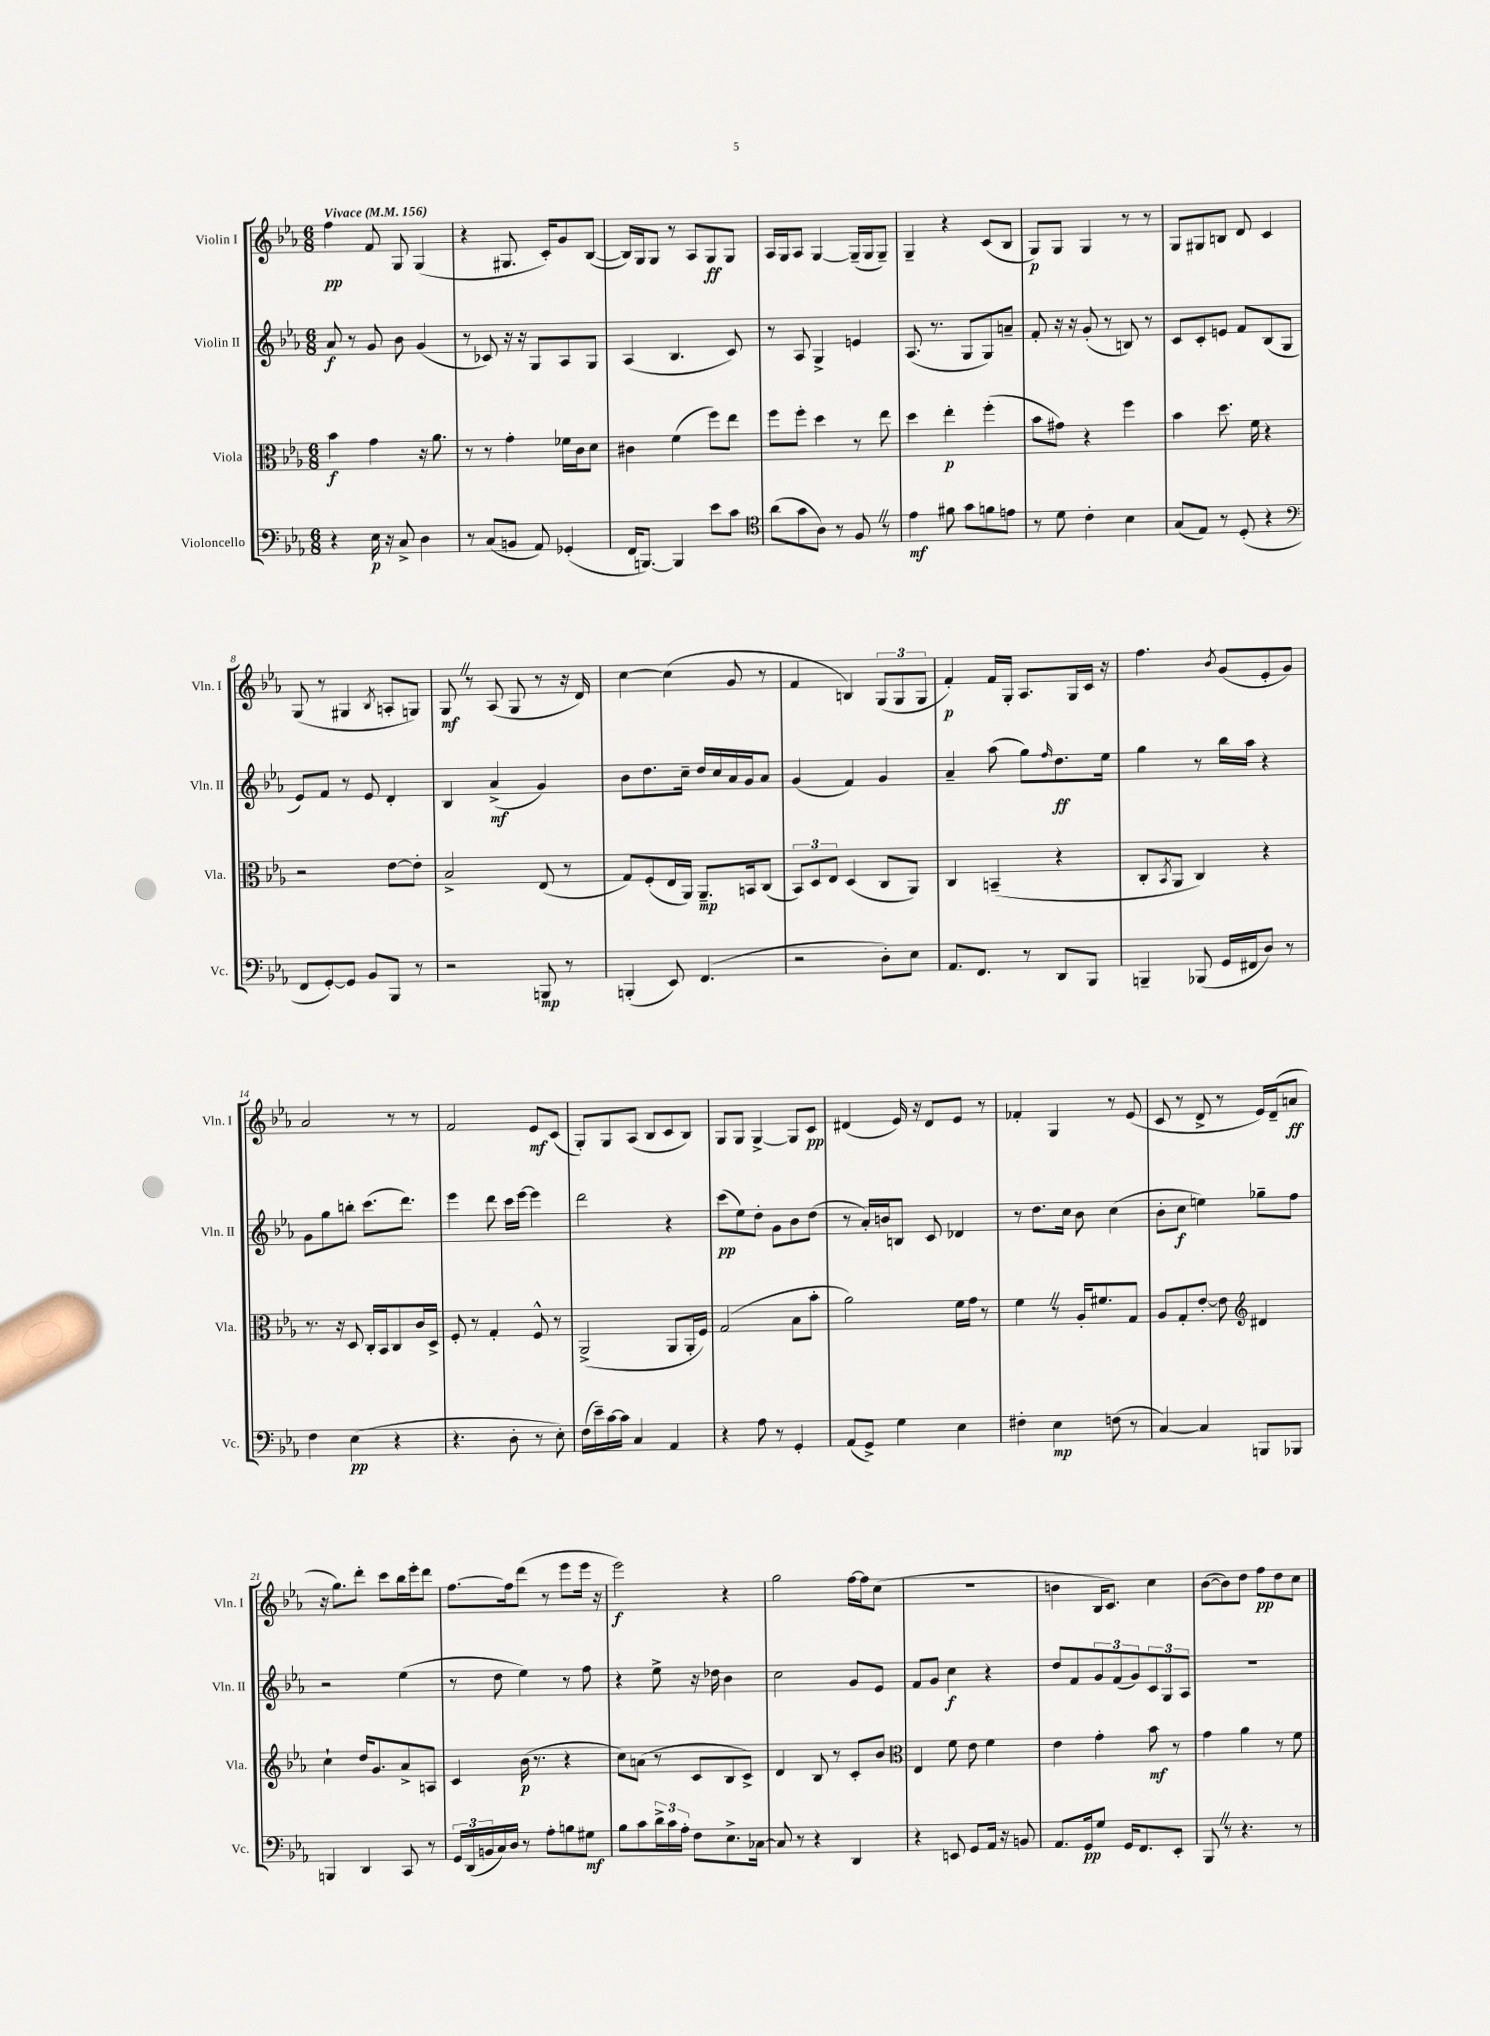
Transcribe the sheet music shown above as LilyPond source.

<<
\new StaffGroup <<
\new Staff = "s0" \with { instrumentName = "Violin I" shortInstrumentName = "Vln. I" } {
    \clef treble \key ees \major \numericTimeSignature \time 6/8 \tempo "Vivace" 4 = 156
    f''4\pp f'8 g8 g4( |
    r4 gis8. c'16-.) g'8 bes8~( |
    bes16) g16 g8 r8 aes8 g8\ff g8 |
    aes16 g16 aes8 g4~ g16--( g16 g8--) |
    g4-- r4 c'8( bes8 |
    g8\p) g8 g4 r8 r8 |
    g8 gis8 b8 d'8 c'4 |
    g8( r8 gis4 \acciaccatura { bes8 } a8-. g8) |
    g8\mf \once \override BreathingSign.text = \markup { \musicglyph "scripts.caesura.straight" } \breathe r8 aes8( g8 r8 r16 d'16) |
    c''4~ c''4( g'8 r8 |
    f'4 b4) \tuplet 3/2 { g8( g8 g8 } |
    f'4-.\p) f'16 g16-. aes8. g16 c'16 r16 |
    f''4. \acciaccatura { bes'8 } g'8( ees'8-. g'8) |
    aes'2 r8 r8 |
    f'2 ees'8\mf c'8( |
    g8-.) g8 aes8( bes8 c'8 bes8) |
    g8 g8 g4~-> g8 c'8\pp |
    dis'4( ees'16) r16 dis'8 ees'8 r8 |
    fes'4-. g4 r8 ees'8( |
    c'8 r8 d'8-> r8 ees'16) d'16--( a'8\ff |
    r16 g''8.) d'''8-. c'''8 bes''16 ees'''16-. d'''8 |
    f''8.~ f''16 d'''8( r8 ees'''8 ees'''16 r16 |
    ees'''2\f) r4 |
    g''2 f''16~ f''16 c''8( |
    R2. |
    b'4 bes16 c'8.) c''4 |
    bes'8~( bes'8) d''8 f''8\pp d''8 c''8 \bar "|." |
}
\new Staff = "s1" \with { instrumentName = "Violin II" shortInstrumentName = "Vln. II" } {
    \clef treble \key ees \major \numericTimeSignature \time 6/8
    aes'8\f r8 g'8 bes'8 g'4( |
    r8 ces'8) r16 r16 g8 aes8 g8 |
    aes4( bes4. c'8) |
    r8 aes8 g4-> e'4 |
    aes8.( r8. g8 g8) a'8-- |
    f'8-. r16 r16 g'8-.( r8 b8) r8 |
    c'8 c'8-. e'8 f'8 bes8( g8 |
    ees'8) f'8 r8 ees'8 d'4-. |
    bes4 aes'4->\mf( g'4) |
    bes'8 d''8. c''16-- d''16 c''16 aes'16 g'16 aes'8 |
    g'4( f'4) g'4 |
    aes'4-- aes''8( g''8) \grace { f''16 } d''8.\ff ees''16 |
    g''4 r8 bes''16 aes''16 r4 |
    g'8 g''8 b''8-. c'''8.( d'''8.) |
    ees'''4 d'''8 c'''16 ees'''16~ ees'''4 |
    d'''2 r4 |
    c'''8\pp( ees''8) d''8-. g'8 bes'8 d''8( |
    r8 aes'16-.) b'16 b8 c'8 des'4 |
    r8 d''8. c''16 bes'8 c''4( |
    bes'8-. c''8\f e''4) ges''8-- f''8 |
    r2 ees''4( |
    r8 d''8 ees''4) r8 f''8 |
    r4 ees''8-> r16 des''16 bes'4 |
    c''2 g'8 ees'8 |
    f'8 g'8 c''4\f r4 |
    d''8 f'8 \tuplet 3/2 { g'8 f'8( g'8) } \tuplet 3/2 { c'8 g8 aes8 } |
    R2. \bar "|." |
}
\new Staff = "s2" \with { instrumentName = "Viola" shortInstrumentName = "Vla." } {
    \clef alto \key ees \major \numericTimeSignature \time 6/8
    bes'4\f g'4 r16 aes'8. |
    r8 r8 g'4-. fes'16 c'16 d'8 |
    cis'4 f'4( f''8) ees''8 |
    f''8 f''8-. d''4 r8 ees''8 |
    d''4 ees''4-.\p f''4-.( |
    bes'8 gis'8) r4 f''4 |
    bes'4 d''8. f'16 r4 |
    r2 ees'8~ ees'8-. |
    bes2-> ees8( r8 |
    g8) f8-.( ees16 aes,16) aes,8.--\mp b,16 c8( |
    \tuplet 3/2 { bes,8) d8 ees8 } d4( c8 aes,8) |
    c4 b,4--( r4 |
    c8-. \acciaccatura { bes,8 } aes,8 c4) r4 |
    r8. r16 d8 c16-. bes,16 c8 c'16 d16-> |
    f8-. r8 g4-. f8-^ r8 |
    aes,2->( aes,8 aes,16-. f16) |
    g2( bes8 bes'8-. |
    aes'2) f'16 g'16 r8 |
    f'4 \once \override BreathingSign.text = \markup { \musicglyph "scripts.caesura.straight" } \breathe r8 aes16-. fis'8. g8 |
    aes8 g8-. ees'8~-. ees'8 \clef treble dis'4 |
    c''4-! d''16 g'8. aes'8-> a8 |
    c'4 bes'16\p( r8. r4 |
    c''8) a'8( r8 c'8 bes8 c'8->) |
    d'4 bes8 r8 c'8-. bes'8 |
    \clef alto ees4 f'8 ees'8 f'4 |
    ees'4 g'4-. bes'8\mf r8 |
    g'4 aes'4 r8 f'8 \bar "|." |
}
\new Staff = "s3" \with { instrumentName = "Violoncello" shortInstrumentName = "Vc." } {
    \clef bass \key ees \major \numericTimeSignature \time 6/8
    r4 ees16\p r16 c8-> d4 |
    r8 c8( b,8 aes,8) ges,4-.( |
    f,16 b,,8.~) b,,4 ees'8 c'8 |
    \clef tenor aes'8( g'8 aes8) r8 f8 \once \override BreathingSign.text = \markup { \musicglyph "scripts.caesura.straight" } \breathe r8 |
    ees'4\mf fis'8 g'8 f'8 e'8 |
    r8 d'8 c'4-. bes4 |
    g8( ees8) r8 d8-.( r4 |
    \clef bass f,8 g,8~-.) g,8 bes,8 bes,,8 r8 |
    r2 b,,8\mp r8 |
    b,,4-.( ees,8) f,4.( |
    r2 d8-.) ees8 |
    aes,8. f,8. r8 d,8 bes,,8 |
    b,,4-- bes,,8( g,16 fis,16 d8) r8 |
    f4 ees4\pp( r4 |
    r4. d8-. r8 ees8-.) |
    f16( ees'16--) c'16~ c'16 c4 aes,4 |
    r4 aes8 r8 g,4-. |
    aes,8( g,8->) g4 ees4 |
    fis4-. ees4\mp f8( r8 |
    c4~) c4 b,,8 bes,,8 |
    b,,4 d,4 c,8 r8 |
    \tuplet 3/2 { g,16 d,16( b,16 } c16) d16 r8 aes8-. b8 gis8\mf |
    bes8 c'8 \tuplet 3/2 { d'16-> c'16 aes16-. } f8 ees8.-> ces16~ |
    ces8 r8 r4 d,4 |
    r4 e,8 g,8 aes,16 r16 b,8 |
    aes,8. g,16\pp g8 g,16 f,8. ees,8-. |
    bes,,8 \once \override BreathingSign.text = \markup { \musicglyph "scripts.caesura.straight" } \breathe r8 r4. r8 \bar "|." |
}
>>
>>
